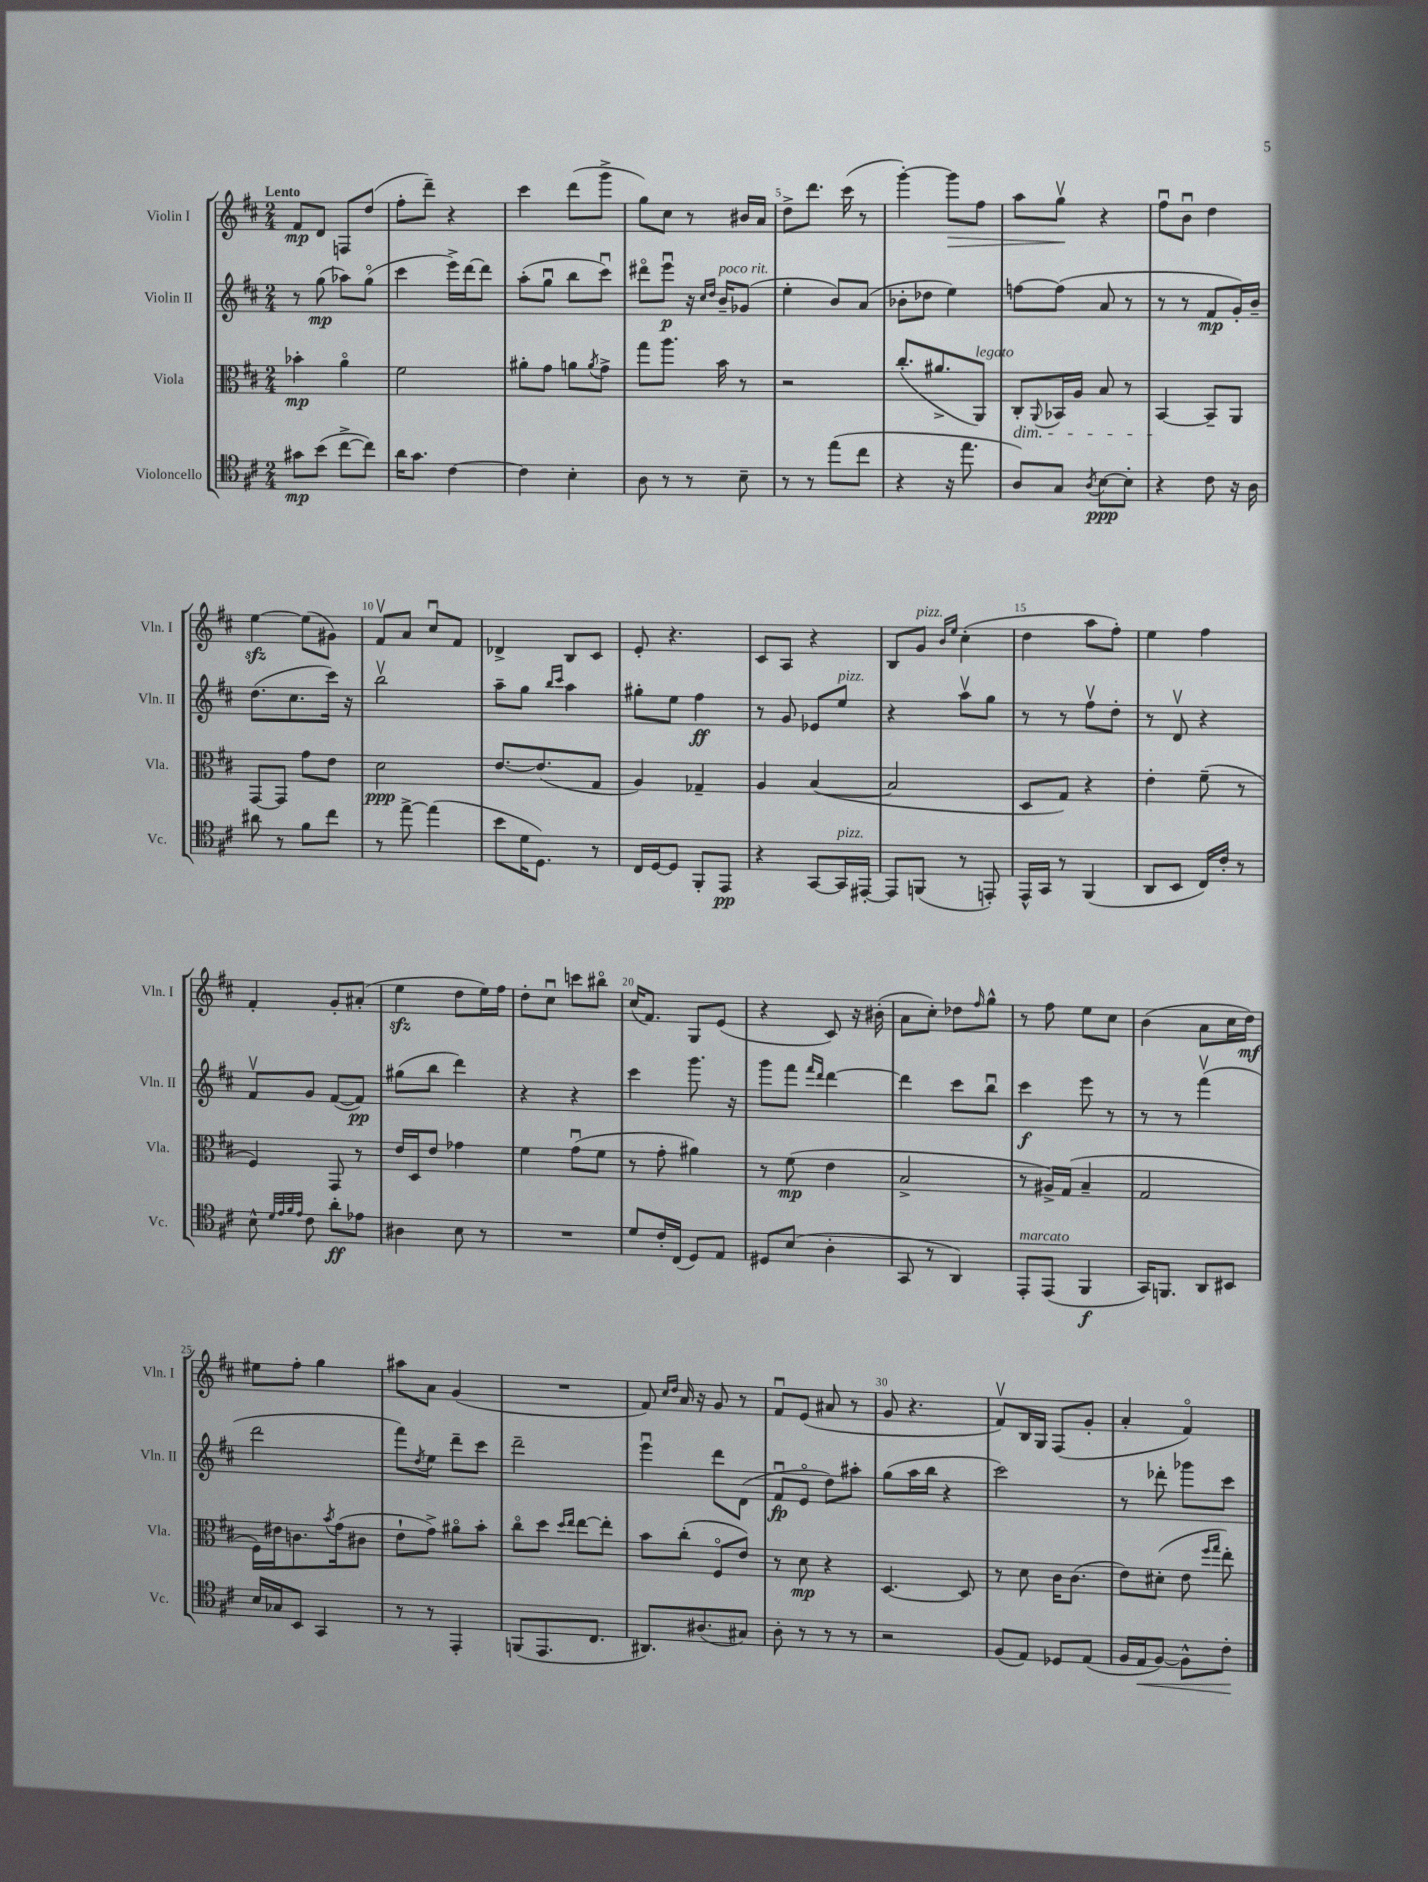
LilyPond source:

<<
\new StaffGroup <<
\new Staff = "s0" \with { instrumentName = "Violin I" shortInstrumentName = "Vln. I" } {
    \clef treble \key d \major \numericTimeSignature \time 2/4 \tempo "Lento"
    fis'8\mp d'8 f8 d''8( |
    fis''8-. d'''8--) r4 |
    cis'''4 d'''8( g'''8-> |
    g''8) cis''8 r8 bis'16 a'16 |
    d''8-> d'''8. cis'''16( r8 |
    g'''4~-.) g'''8\> fis''8 |
    a''8 g''8\upbow\! r4 |
    fis''8\downbow b'8\downbow d''4 |
    e''4~\sfz e''8( gis'8) |
    fis'8\upbow a'8 cis''8\downbow fis'8 |
    des'4-> b8 cis'8 |
    e'8-. r4. |
    cis'8 a8 r4 |
    b8 g'8^\markup { \italic "pizz." } \grace { b'16 e''16 } cis''4-.( |
    d''4 a''8 fis''8-.) |
    e''4 fis''4 |
    fis'4-. g'8-. ais'8-.( |
    e''4\sfz d''8 e''16) fis''16 |
    d''8-. cis''8\downbow c'''8 bis''8\flageolet |
    cis''16( fis'8.) g8 e'8( |
    r4 cis'8) r16 bis'16-.( |
    a'8 cis''8-.) des''8 \grace { fis''16 } g''8-^ |
    r8 fis''8 e''8 cis''8 |
    b'4( a'8 cis''16 d''16\mf) |
    eis''8 fis''8-. g''4 |
    ais''8 a'8 g'4( |
    R2 |
    fis'8) \grace { cis''16 d''16 } a'16 r16 g'8 r8 |
    fis'8\downbow e'8( ais'8 r8 |
    g'8 r4. |
    fis'8\upbow) b16 g16 fis8( g'8-. |
    a'4-. fis'4\flageolet) \bar "|." |
}
\new Staff = "s1" \with { instrumentName = "Violin II" shortInstrumentName = "Vln. II" } {
    \clef treble \key d \major \numericTimeSignature \time 2/4
    r8 g''8\mp( aes''8) g''8\flageolet( |
    cis'''4 e'''16->) d'''16~ d'''8 |
    a''8-.( g''8\downbow b''8 cis'''8\downbow) |
    dis'''8\flageolet e'''8\downbow\p r16 \grace { cis''16 d''16 } b'16--^\markup { \italic "poco rit." } ges'8( |
    e''4-. b'8) a'8( |
    bes'8-. des''8 e''4) |
    f''8~ f''8( a'8 r8 |
    r8 r8 fis'8\mp g'16-.) b'16-- |
    d''8.( cis''8. cis'''16) r16 |
    b''2\upbow |
    a''8-- g''8 \grace { b''16 cis'''16 } a''4 |
    gis''8-. e''8 fis''4\ff |
    r8 g'8 ees'8 e''8^\markup { \italic "pizz." } |
    r4 a''8\upbow g''8 |
    r8 r8 fis''8\upbow d''8-. |
    r8 d'8\upbow r4 |
    fis'8\upbow g'8 fis'8~( fis'8\pp) |
    gis''8( b''8 d'''4) |
    r4 r4 |
    cis'''4 g'''8. r16 |
    g'''8 fis'''8 \grace { fis'''16 d'''16 } d'''4~ |
    d'''4 cis'''8 b''8\downbow |
    cis'''4\f e'''8 r8 |
    r8 r8 fis'''4\upbow( |
    d'''2 |
    fis'''8) \acciaccatura { d''8 } e''8 d'''8-- cis'''8 |
    d'''2-- |
    e'''4\downbow d'''8 d'8( |
    fis'8\downbow\fp e'8\flageolet d''8) ais''8-. |
    g''8( a''16 b''16 r4 |
    cis'''2) |
    r8 des'''8-. ges'''8 cis'''8 \bar "|." |
}
\new Staff = "s2" \with { instrumentName = "Viola" shortInstrumentName = "Vla." } {
    \clef alto \key d \major \numericTimeSignature \time 2/4
    bes'4-.\mp a'4\flageolet |
    fis'2 |
    ais'8-. g'8 a'8 \acciaccatura { a'8 } g'8-> |
    g''8 a''8. b'16 r8 |
    r2 |
    cis''8.-.( ais'8.-> a,8^\markup { \italic "legato" }) |
    cis8-.\dim \appoggiatura { a,8 } bes,16 a16 b8 r8 |
    b,4~\! b,8-- a,8 |
    g,8~ g,8 g'8 e'8 |
    d'2\ppp |
    e'8.~ e'8.( g8 |
    a4) ges4-- |
    a4 b4~( |
    b2 |
    d8 g8) r4 |
    e'4-. fis'8--( r8 |
    fis4) g,8 r8 |
    e'16 d16 e'8 ges'4 |
    fis'4 g'8\downbow( fis'8 |
    r8 g'8-. ais'4) |
    r8 fis'8\mp( e'4 |
    b2-> |
    r8 ais16->) g16( b4-- |
    g2 |
    fis16) eis'16 c'8. \acciaccatura { b'8 } g'16( cis'8 |
    e'8-! g'8->) ais'8\flageolet b'8-. |
    cis''8\flageolet d''8 \grace { d''16 e''16 } e''8~ e''8-. |
    b'8 cis''8-.( fis8\flageolet e'8) |
    r8 d'8\mp r4 |
    d4.~ d8 |
    r8 d'8 cis'16 cis'8.( |
    e'8) dis'8-.( e'8 \grace { fis''16 g''16 } e''8-.) \bar "|." |
}
\new Staff = "s3" \with { instrumentName = "Violoncello" shortInstrumentName = "Vc." } {
    \clef tenor \key d \major \numericTimeSignature \time 2/4
    gis'8\mp b'8( cis''8~-> cis''8) |
    a'16 g'8. cis'4~ |
    cis'4 b4-. |
    a8 r8 r8 b8-- |
    r8 r8 e''8( cis''8 |
    r4 r16 e''8. |
    a8) g8 \acciaccatura { a8 } b8~\ppp b8-. |
    r4 cis'8 r16 a16 |
    ais'8 r8 fis'8 cis''8 |
    r8 e''8~-> e''4( |
    b'8 d'16 d8.) r8 |
    cis16 d16~ d8 fis,8-. e,8\pp |
    r4 g,8~ g,16^\markup { \italic "pizz." } eis,16~-. |
    eis,8 f,8( r8 e,8-.) |
    e,16-^ g,16 r8 fis,4( |
    a,8 b,8 cis16) cis'16-. r8 |
    b8-^ \grace { d'32 e'32 fis'32 e'32 } cis'8 a'8-.\ff ees'8 |
    ais4 b8 r8 |
    R2 |
    d'8 cis'16-. cis16( d8) e8 |
    dis8 b8( a4-. |
    g,8 r8 a,4) |
    e,8-.^\markup { \italic "marcato" } e,8( fis,4\f |
    g,16) f,8. a,8 bis,8 |
    b16 ges16 b,8 g,4 |
    r8 r8 e,4-. |
    f,8( e,8. cis8. |
    ais,8.) ais8.( gis8) |
    a8-. r8 r8 r8 |
    r2 |
    fis8( e8) des8 e8( |
    fis16 e16\< fis8~) fis8-^ cis'8-.\! \bar "|." |
}
>>
>>
\layout { \context { \Score \override BarNumber.break-visibility = ##(#f #t #t) barNumberVisibility = #(every-nth-bar-number-visible 5) } }
